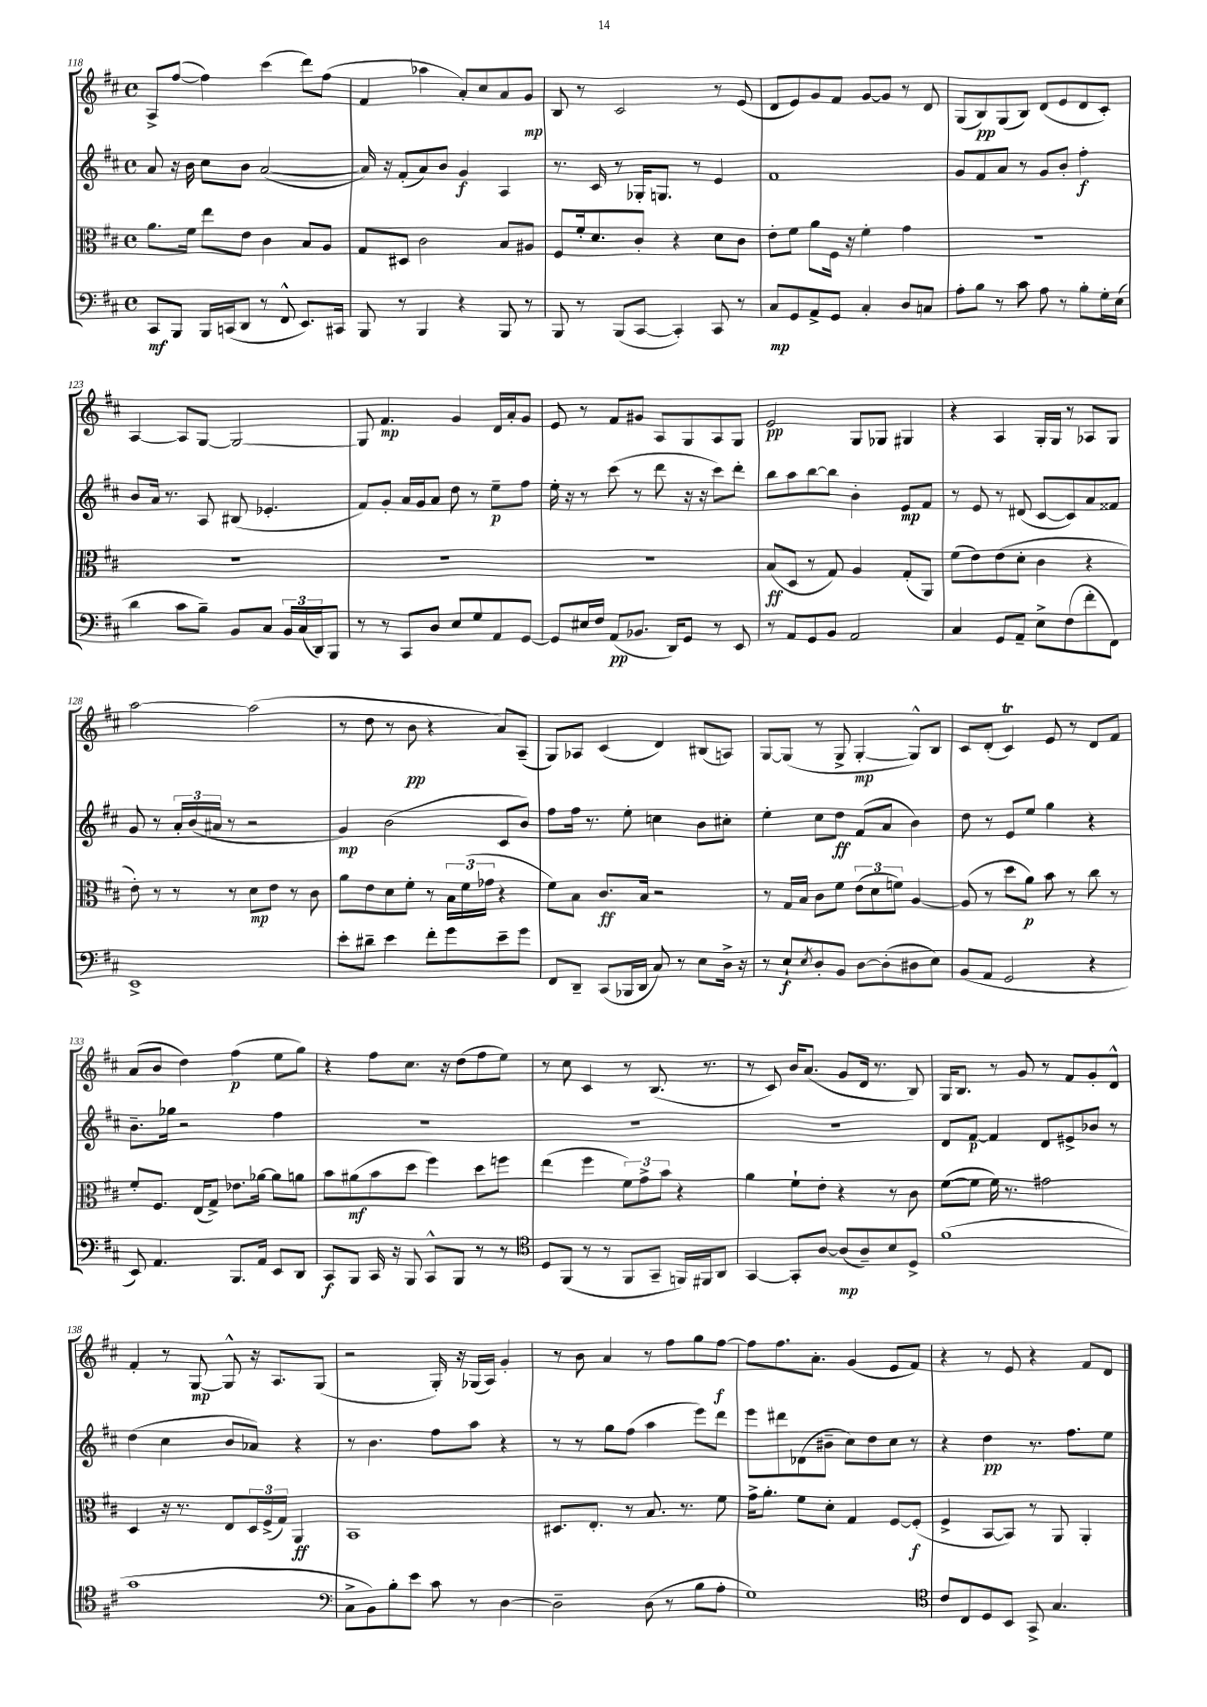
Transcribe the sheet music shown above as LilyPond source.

<<
\new StaffGroup <<
\new Staff = "s0" {
    \clef treble \key d \major \defaultTimeSignature \time 4/4
    a8-> fis''8~( fis''4) cis'''4( d'''8) fis''8( |
    fis'4 aes''4 a'8-.) cis''8 a'8 g'8\mp |
    b8 r8 cis'2 r8 e'8( |
    d'8 e'8) g'8 fis'8 g'8~ g'8 r8 d'8 |
    g8( b8\pp) g8( b8) d'8( e'8 d'8 cis'8-.) |
    a4~ a8 g8~ g2~ |
    g8 fis'4.\mp g'4 d'16 a'16-. g'8 |
    e'8 r8 fis'8 gis'8 a8 g8 a8 g8 |
    e'2\pp g8 ges8 gis4 |
    r4 a4 g16-. g16 r8 aes8 g8 |
    a''2~ a''2( |
    r8 d''8 r8 b'8\pp r4 a'8) a8--( |
    g8) aes8 cis'4( d'4) bis8( a8) |
    g8~ g8( r8 g8-> g4~-.\mp g8-^) b8 |
    cis'8 d'8-.( cis'4\trill) e'8 r8 d'8 fis'8 |
    a'8( b'8 d''4) fis''4\p( e''8 g''8) |
    r4 fis''8 cis''8. r16 d''8( fis''8 e''8) |
    r8 cis''8 cis'4 r8 b8.( r8. |
    r8 cis'8) b'16 a'8.( g'8 d'16 r8. b8) |
    g16 b8. r8 g'8 r8 fis'8 g'8-. d'8-^ |
    fis'4-. r8 g8~\mp g8-^ r16 a8. g8( |
    r2 g16-.) r16 ges16( a16) g'4-. |
    r8 b'8 a'4 r8 fis''8 g''8 fis''8~\f |
    fis''8 fis''8. a'8.-. g'4( e'8 fis'8) |
    r4 r8 e'8 r4 fis'8 d'8 \bar "|." |
}
\new Staff = "s1" {
    \clef treble \key d \major \defaultTimeSignature \time 4/4
    a'8 r16 b'16 cis''8 b'8 a'2~( |
    a'16) r16 fis'8-.( a'8) b'8 g'4\f a4 |
    r8. cis'16 r8 ges16-. g8. r8 e'4 |
    fis'1 |
    g'8 fis'8 a'8 r8 g'8 b'8-. fis''4-.\f |
    b'8 a'16 r8. a8 bis8( ees'4.-. |
    fis'8) g'8-. a'16 g'16 a'8 d''8 r8 e''8--\p fis''8 |
    e''16-. r16 r8 cis'''8( r8 d'''8 r16 r16 cis'''8) d'''8-. |
    b''8 a''8 b''8~ b''8 b'4-. e'8\mp fis'8 |
    r8 e'8 r8 dis'8( cis'8~ cis'8) a'8 fisis'8 |
    g'8 r8 \tuplet 3/2 { a'16-. b'16( ais'16 } r8 r2 |
    g'4\mp) b'2( cis'8 b'8) |
    fis''8 fis''16 r8. e''8-. c''4 b'8 cis''8-. |
    e''4-. cis''8 d''8\ff fis'8( a'8 b'4) |
    d''8 r8 e'8 e''8 g''4 r4 |
    b'8.-- ges''16 r2 fis''4 |
    R1 |
    R1 |
    R1 |
    d'8 fis'8~\p fis'4 d'8 eis'8-> bes'8 r8 |
    d''4( cis''4 b'8 aes'8) r4 |
    r8 b'4. fis''8 a''8 r4 |
    r8 r8 g''8 fis''8( a''4 e'''8) d'''8 |
    e'''8 dis'''8 des'8( bis'8-- cis''8) d''8 cis''8 r8 |
    r4 d''4\pp r8. fis''8. e''8 \bar "|." |
}
\new Staff = "s2" {
    \clef alto \key d \major \defaultTimeSignature \time 4/4
    a'8. fis'16 e''8 e'8 cis'4 b8 a8 |
    g8 dis8 cis'2 b8 ais8 |
    fis8 fis'16-. d'8. cis'8-. r4 d'8 cis'8 |
    e'8-. fis'8 a'8 fis16 r16 fis'4-. g'4 |
    R1 |
    R1 |
    R1 |
    R1 |
    b8\ff( d8 r8 g8) a4 g8-.( a,8) |
    fis'8( e'8) e'8( d'8-. cis'4 r4 |
    e'8-.) r8 r8 r8 d'8\mp e'8 r8 cis'8 |
    a'8 e'8 d'8 fis'8-. r8 \tuplet 3/2 { b16 fis'16( ges'16 } r4 |
    fis'8) b8 cis'8.\ff b16 r2 |
    r8 g16 b16 cis'8 fis'8 \tuplet 3/2 { e'8( d'8 f'8) } a4~ |
    a8( r8 d''8 a'8\p) b'8 r8 cis''8 r8 |
    fis'8-. fis8. e16( g8->) ees'8. aes'16~ aes'8 a'8 |
    b'8 ais'8\mf( b'8 d''8 fis''4) d''8 f''8 |
    e''4( fis''4 \tuplet 3/2 { fis'8) g'8-> b'8 } r4 |
    a'4 fis'8-! e'8-. r4 r8 cis'8 |
    fis'8~( fis'8 fis'16) r8. gis'2 |
    d4 r16 r8. e8 \tuplet 3/2 { d16 fis16->( g16) } a,4\ff |
    b,1 |
    dis8. e8.-. r8 b8. r8. fis'8 |
    g'16-> a'8.-. fis'8 d'8-. g4 fis8~ fis8-.\f( |
    fis4-> b,8~ b,8) r8 a,8 a,4-. \bar "|." |
}
\new Staff = "s3" {
    \clef bass \key d \major \defaultTimeSignature \time 4/4
    cis,8\mf b,,8 b,,16 c,16( d,8 r8 fis,8-^ e,8.) cis,16 |
    b,,8 r8 b,,4 r4 b,,8 r8 |
    b,,8 r8 b,,8( cis,8~ cis,4-.) cis,8 r8 |
    cis8\mp g,8 a,8-> g,8 cis4-. d8 c8 |
    a8-. b8 r8 cis'8 a8 r8 b8-. g16-. e16( |
    d'4 cis'8 b8--) b,8 cis8 \tuplet 3/2 { b,16 cis16( d,16) } b,,8 |
    r8 r8 cis,8 d8 e8 g8 a,8 g,8~ |
    g,8 eis16 fis16 a,8\pp( bes,8. d,16) g,8 r8 e,8 |
    r8 a,8 g,8 b,8 a,2 |
    cis4 g,8 a,8-- e8-> fis8( fis'8-. fis,8) |
    e,1-> |
    e'8-. dis'8-- e'4 fis'8-. g'8 e'8-- g'8 |
    fis,8 d,8-- cis,8( bes,,16 d,16 cis8) r8 e8 d16-> r16 |
    r8 e8-!\f \acciaccatura { e8 } d8-. b,8 d8~ d8-.( dis8 e8) |
    b,8( a,8 g,2 r4 |
    e,8) a,4. b,,8. a,16 e,8 d,8 |
    cis,8\f b,,8 cis,16 r16 b,,8 cis,8-^ b,,8 r8 r8 |
    \clef tenor d8 fis,8( r8 r8 fis,8 g,8-- f,16) fis,16 a,8 |
    g,4~ g,8-. a8~ a8\mp( a8--) b8 d8-> |
    fis'1( |
    g'1 |
    \clef bass cis8-> b,8) b8-. e'8 cis'8 r8 d4~ |
    d2-- d8( r8 b8 a8-. |
    g1) |
    \clef tenor cis'8 cis8 d8 b,8 g,8-> g4. \bar "|." |
}
>>
>>
\layout { \context { \Score currentBarNumber = #118 } }
